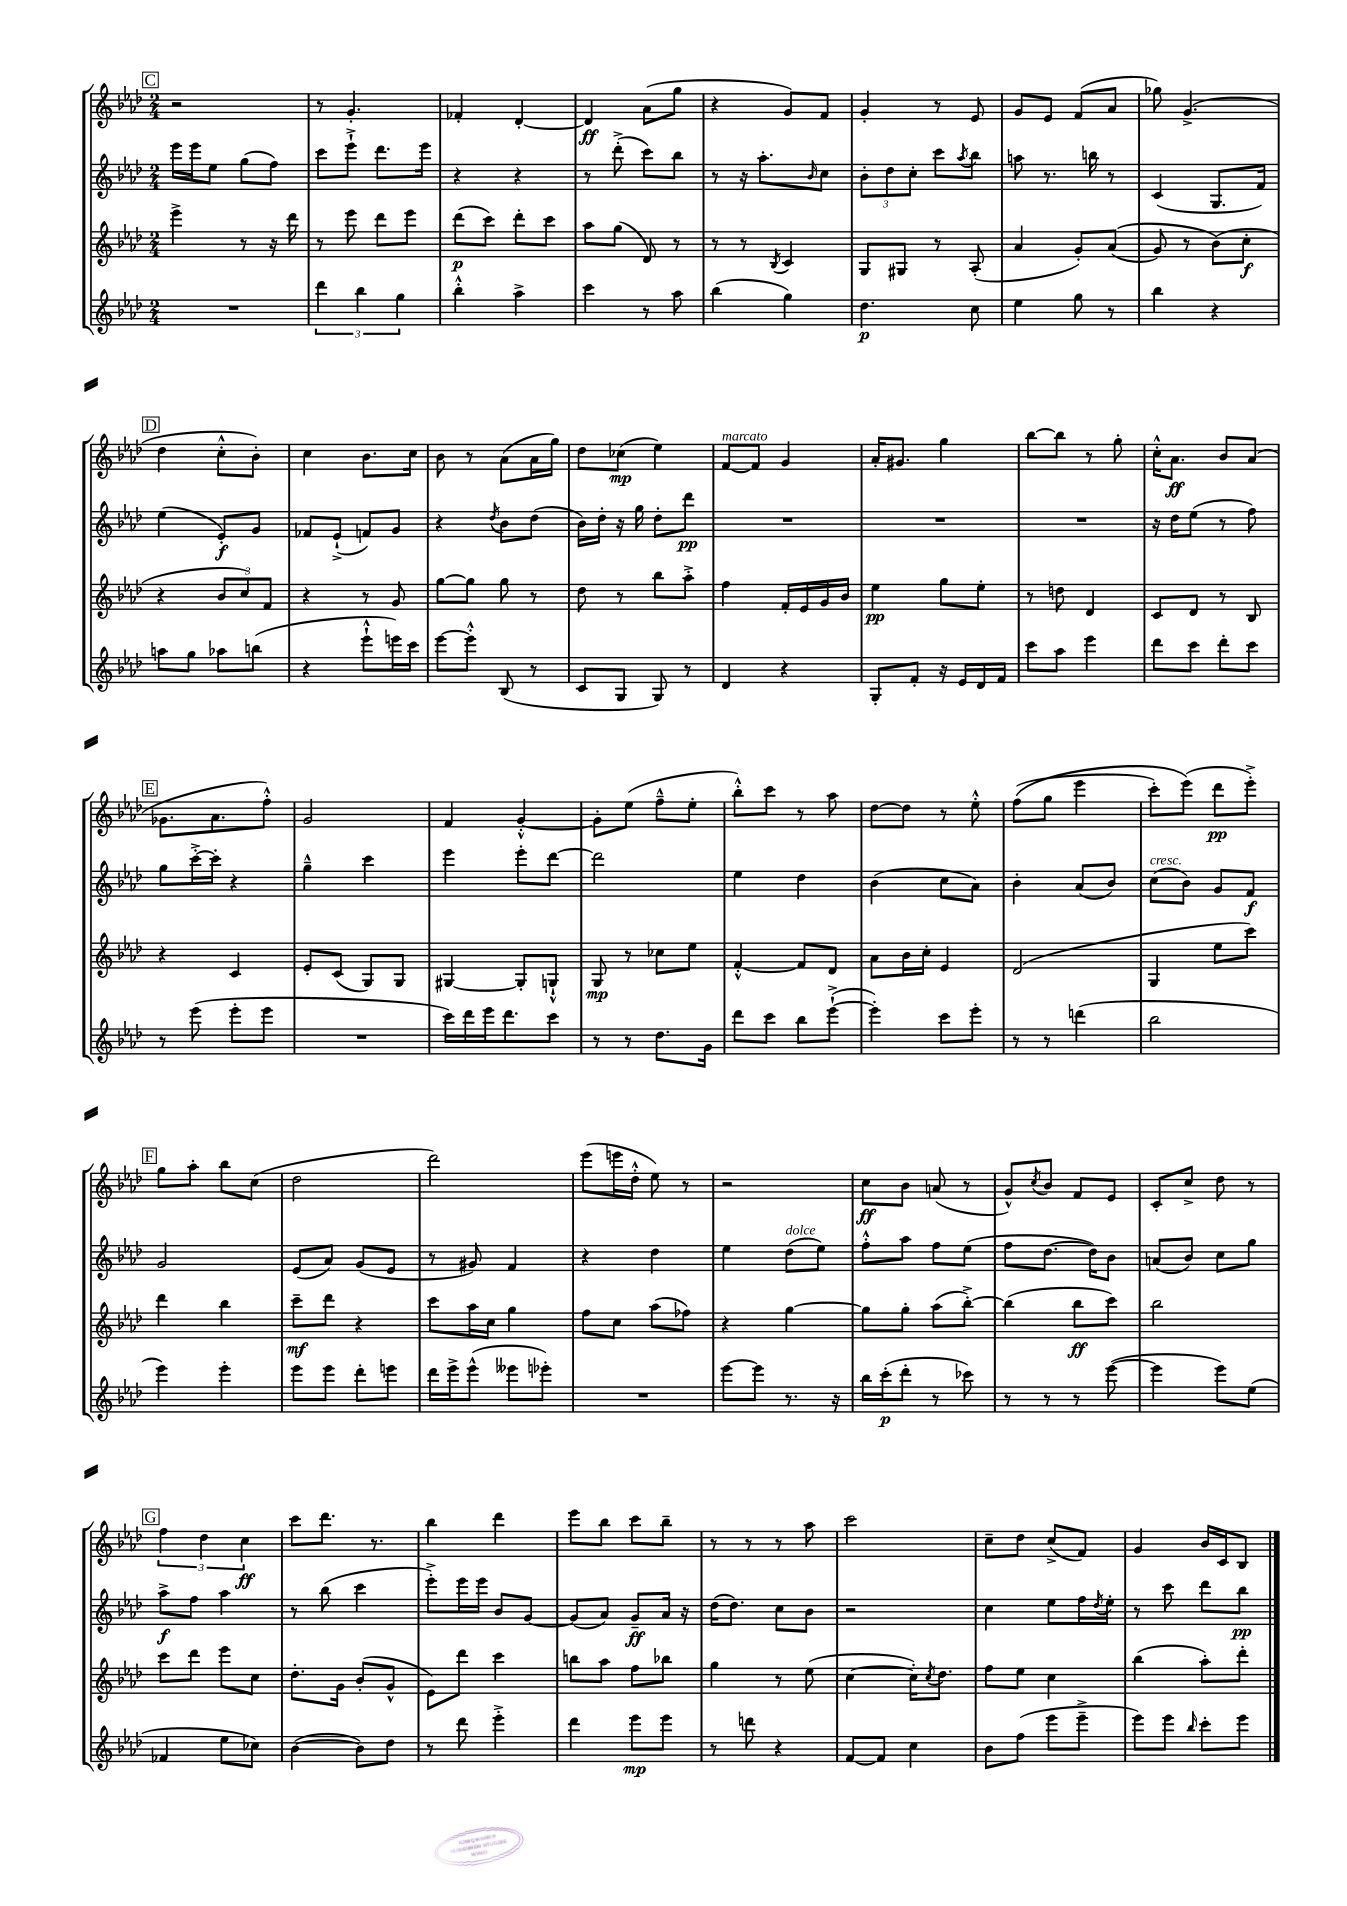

**kern	**kern	**kern	**kern
*staff4	*staff3	*staff2	*staff1
*clefG2	*clefG2	*clefG2	*clefG2
*k[b-e-a-d-]	*k[b-e-a-d-]	*k[b-e-a-d-]	*k[b-e-a-d-]
*M2/4	*M2/4	*M2/4	*M2/4
2r	4eee-^	16eee-	2r
.	.	16eee-	.
.	.	8ee-	.
.	8r	(8gg	.
.	16r	8ff)	.
.	16ddd-	.	.
=	=	=	=
6ddd-	8r	8ccc	8r
.	8eee-	8eee-`^	4.g'
6bb-	.	.	.
.	8ddd-	8.ddd-	.
6gg	.	.	.
.	8eee-	.	.
.	.	16eee-	.
=	=	=	=
4bb-'^^	(8ddd-	4r	4f-'
.	8ccc)	.	.
4aa-^	8ddd-'	4r	[4d-'
.	8ccc	.	.
=	=	=	=
4ccc	8aa-	8r	4d-]
.	(8gg	(8ddd-'^	.
8r	8d-)	8ccc)	(8a-
8aa-	8r	8bb-	8gg
=	=	=	=
(4bb-	8r	8r	4r
.	8r	16r	.
.	.	8.aa-'	.
.	8qB-	.	.
4gg)	4c	.	8g)
.	.	16qqb-	.
.	.	8cc	8f
=	=	=	=
4.dd-	8G	12b-'	4g'
.	.	12dd-	.
.	8G#	.	.
.	.	12cc'	.
.	8r	8ccc	8r
.	.	8qaa-	.
8cc	(8A-'	8bb-	8e-
=	=	=	=
4ee-	4a-	8aa	8g
.	.	8.r	8e-
8gg	8g')	.	(8f
.	.	16bb	.
8r	&((8a-	8r	8a-
=	=	=	=
4bb-	8g)	(4c	8gg-)
.	8r	.	(4.g^
4r	(8b-&)	8.G	.
.	8cc'	.	.
.	.	16f)	.
=	=	=	=
8aa	4r	(4ee-	4dd-
8gg	.	.	.
8aa-	12b-	8e-')	8cc'^^
.	12cc)	.	.
(8bb	.	8g	8b-')
.	12f	.	.
=	=	=	=
4r	4r	8f-	4cc
.	.	(8e-`^	.
8eee-`^^	8r	8f)	8.b-
16eee)	8g	8g	.
16ccc	.	.	16cc
=	=	=	=
[8eee-	[8gg	4r	8b-
8eee-'^^]	8gg]	.	8r
.	.	8qdd-	.
(8B-	8gg	8b-	(8a-
8r	8r	(8dd-	16a-
.	.	.	16gg)
=	=	=	=
8c	8dd-	16b-)	8dd-
.	.	16dd-'	.
8G	8r	16r	(8cc-
.	.	16gg	.
8G)	8bb-	8dd-'	4ee-)
8r	8aa-'^	8ddd-	.
=	=	=	=
4d-	4ff	2r	[8f
.	.	.	8f]
4r	16f'	.	4g
.	16e-	.	.
.	16g	.	.
.	16b-	.	.
=	=	=	=
8G'	4ee-	2r	16a-'
.	.	.	8.g#
8f'	.	.	.
16r	8gg	.	4gg
16e-	.	.	.
16d-	8ee-'	.	.
16f	.	.	.
=	=	=	=
8ccc	8r	2r	[8bb-
8aa-	8dd	.	8bb-]
4eee-	4d-	.	8r
.	.	.	8gg'
=	=	=	=
8ddd-	8c	16r	16cc'^^
.	.	16dd-	8.a-
8ccc	8d-	(8ee-	.
8ddd-'	8r	8r	8b-
8ccc	8B-	8ff)	(8a-
=	=	=	=
8r	4r	8gg	8.g-
(8eee-	.	[16ccc'^	.
.	.	16ccc']	8.a-
8eee-'	4c	4r	.
8eee-	.	.	8ff'^^)
=	=	=	=
2r	8e-'	4gg~^^	2g
.	(8c	.	.
.	8G)	4ccc	.
.	8G	.	.
=	=	=	=
16ccc)	[4G#	4eee-	4f
16ddd-	.	.	.
16eee-	.	.	.
8.ddd-	.	.	.
.	8G#']	8eee-'	[4g'^^
8ccc	8G`^^	[8ddd-	.
=	=	=	=
8r	8G	2ddd-]	8g']
8r	8r	.	(8ee-
8.dd-	8cc-	.	8ff~^^
.	8ee-	.	8ee-'
16g	.	.	.
=	=	=	=
8ddd-	[4f'^^	4ee-	8bb-'^^)
8ccc	.	.	8ccc
8bb-	8f]	4dd-	8r
([8eee-`^	8d-	.	8aa-
=	=	=	=
4eee-'])	8a-	(4b-	[8dd-
.	16b-	.	8dd-]
.	16cc'	.	.
8ccc	4e-	8cc	8r
8eee-'	.	8a-)	8ee-'^^
=	=	=	=
8r	(2d-	4b-'	&((8ff
8r	.	.	8gg
(4ddd	.	(8a-	4eee-
.	.	8b-)	.
=	=	=	=
2bb-	4G	(8cc	8ccc')
.	.	8b-)	(8eee-&)
.	8ee-	8g	8ddd-
.	8ccc)	8f	8eee-'^)
=	=	=	=
4eee-)	4ddd-	2g	8gg
.	.	.	8aa-'
4eee-'	4bb-	.	8bb-
.	.	.	(8cc
=	=	=	=
8eee-	8ccc~	(8e-	2dd-
8eee-	8ddd-	8a-)	.
8ddd-'	4r	(8g	.
8eee	.	8e-	.
=	=	=	=
16ddd-	8ccc	8r	2ddd-)
16eee-^	.	.	.
(8eee-^^	16aa-	8g#)	.
.	16cc	.	.
8eee--	4gg	4f	.
8eee-')	.	.	.
=	=	=	=
2r	8ff	4r	(8eee-
.	8cc	.	16eee
.	.	.	16dd-'^^
.	(8aa-	4dd-	8ee-)
.	8ff-)	.	8r
=	=	=	=
[8eee-	4r	4ee-	2r
8eee-]	.	.	.
8.r	[4gg	(8dd-	.
.	.	8ee-)	.
16r	.	.	.
=	=	=	=
16bb-	8gg]	8ff'^^	8cc
(16ccc'	.	.	.
8ddd-'	8gg'	8aa-	8b-
8r	(8aa-	8ff	(8a
8ccc-)	[8bb-'^)	(8ee-	8r
=	=	=	=
8r	(4bb-]	8ff	8g^^)
.	.	.	8qcc
8r	.	[8.dd-	8b-
8r	8bb-	.	8f
.	.	16dd-])	.
([8eee-	8ccc)	8b-	8e-
=	=	=	=
4eee-]	2bb-	(8a	8c'
.	.	8b-)	8cc^
8eee-)	.	8cc	8dd-
(8ee-	.	8gg	8r
=	=	=	=
4f-	8ccc	8aa-^	6ff
.	8ddd-	8ff	.
.	.	.	6dd-
8ee-	8eee-	4aa-	.
.	.	.	6cc
8cc-)	8cc	.	.
=	=	=	=
([4b-	8.dd-'	8r	8ccc
.	.	(8bb-	8.ddd-
.	16g	.	.
8b-])	(8b-'	4ccc	.
.	.	.	8.r
8dd-	8g^^	.	.
=	=	=	=
8r	8e-)	8eee-'^)	4bb-
8ddd-	8ddd-	16eee-	.
.	.	16eee-	.
4eee-'^	4ccc	8b-	4ddd-
.	.	[8g	.
=	=	=	=
4ddd-	8bb	(8g]	8eee-
.	8aa-	8a-)	8bb-
8eee-	8ff	8g~	8ccc
8eee-	8bb-	16a-	8bb-~
.	.	16r	.
=	=	=	=
8r	4gg	(16dd-	8r
.	.	8.dd-)	.
8ddd	.	.	8r
4r	8r	8cc	8r
.	(8ee-	8b-	8aa-
=	=	=	=
[8f	[4cc	2r	2ccc
8f]	.	.	.
4cc	16cc'])	.	.
.	8qcc	.	.
.	8.dd-	.	.
=	=	=	=
8b-	8ff	4cc	8cc~
(8ff	8ee-	.	8dd-
8eee-	4cc	8ee-	(8cc^
8eee-~^	.	16ff	8f)
.	.	8qdd-	.
.	.	16ee-'	.
=	=	=	=
8eee-)	(4bb-	8r	4g
8eee-	.	8ccc	.
16qqbb-	.	.	.
8ccc'	8aa-')	8ddd-	16b-
.	.	.	16c
8eee-	8ddd-'	8bb-	8B-
==	==	==	==
*-	*-	*-	*-
